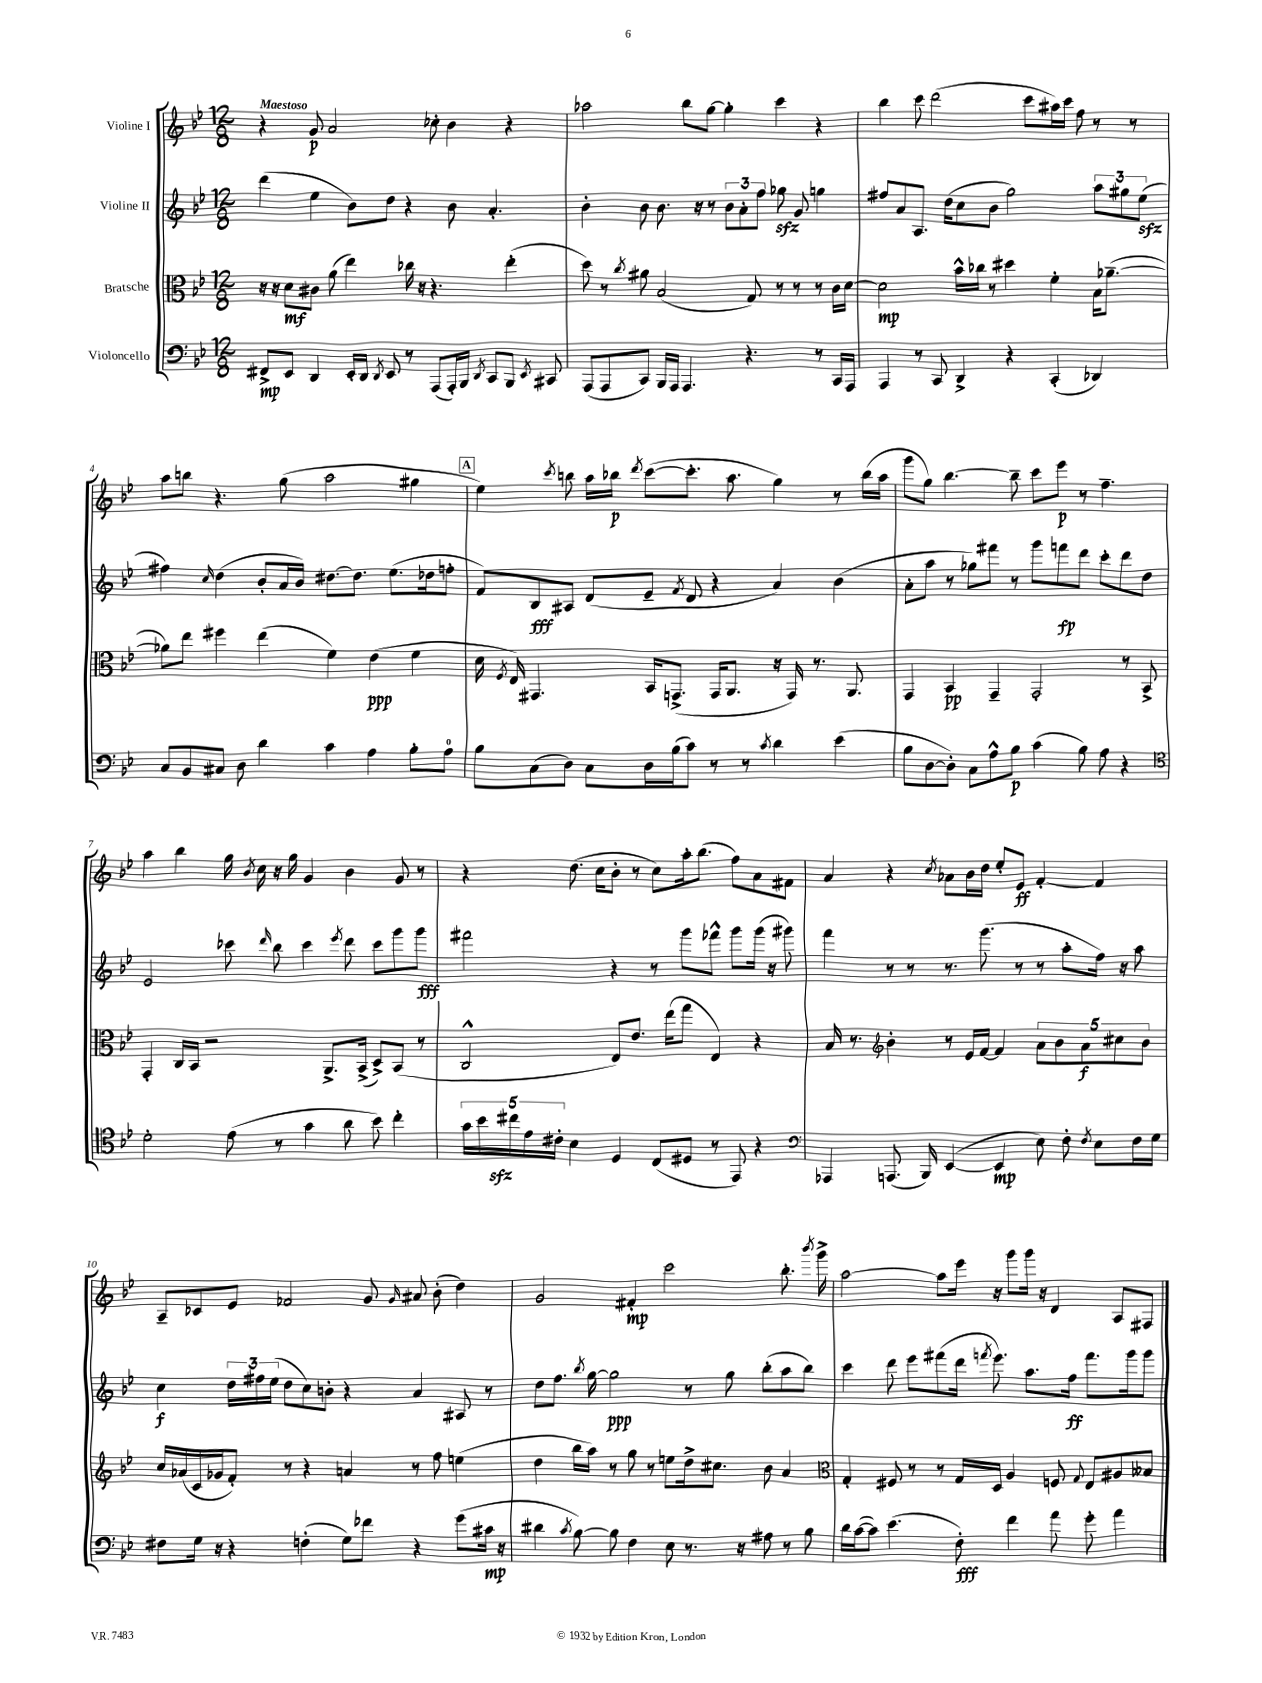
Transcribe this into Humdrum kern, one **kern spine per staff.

**kern	**kern	**kern	**kern
*staff4	*staff3	*staff2	*staff1
*clefF4	*clefC3	*clefG2	*clefG2
*k[b-e-]	*k[b-e-]	*k[b-e-]	*k[b-e-]
*M12/8	*M12/8	*M12/8	*M12/8
8FF#^	16r	(4ddd	4r
.	16r	.	.
8EE-	8d	.	.
4DD	8c#	4ee-	8g
.	(8a	.	2a
16EE-'	4ee-)	8b-)	.
16DD	.	.	.
8qDD	.	.	.
8EE-	.	8dd	.
8r	16cc-	4r	.
.	16r	.	.
(8AAA	4.r	.	8cc-'
16AAA')	.	8b-	4b-
16BBB-	.	.	.
8qDD	.	.	.
8CC	.	4.a'	.
8BBB-	(4ee-'	.	4r
8qEE-	.	.	.
8CC#	.	.	.
=	=	=	=
(8AAA	8dd)	4b-'	2aa-
8AAA	8r	.	.
.	8qcc	.	.
8CC)	8a#	8b-	.
16BBB-	(2B-	8.b-	.
16AAA	.	.	.
4.AAA	.	.	8bb-
.	.	16r	.
.	.	8r	[8gg
.	.	12b-	4gg']
.	.	12a'	.
4.r	8G)	.	.
.	.	12ff	.
.	8r	8gg-	4ccc
.	8r	8g	.
8r	8r	4gg	4r
16CC	16c	.	.
16AAA	[16d	.	.
=	=	=	=
4AAA	2d]	8ff#	4bb-
.	.	8a	.
8r	.	8.A	8ccc
8CC	.	.	(2ddd
.	.	(16dd	.
4DD^	16b-^^	8cc	.
.	16cc-	.	.
.	8r	8b-	.
4r	4dd#	2gg)	.
.	.	.	8ccc
(4CC'	4f'	.	16aa#)
.	.	.	16ccc
.	.	.	8ff
4DD-)	16B-	12aa	8r
.	([8.a-~	.	.
.	.	12gg#	.
.	.	.	8r
.	.	(12ee-	.
=	=	=	=
8C	8a-])	4ff#)	8aa
8BB-	8ee-	.	8bb
.	.	16qqcc	.
8C#	4ff#	(4dd	4.r
8D	.	.	.
4d	(4ee-	8b-'	.
.	.	16a	(8gg
.	.	16b-)	.
4c	4f)	[8.dd#	2aa
.	.	8.dd#]	.
4A	(4e-	.	.
.	.	(8.ee-	.
8B-'	4f	.	4gg#
.	.	16dd-	.
8A	.	8ff'	.
=	=	=	=
8B-	16d	8f)	4ee-)
.	8qF	.	.
.	16E-)	.	.
(8C	4.GG#	8B-	.
.	.	.	8qccc
8D)	.	8A#	8bb
8C	.	(8d	16aa
.	.	.	16bb-
.	.	.	8qddd
16D	16BB-	8e-~	([8ccc
(16B-	(8.GG^	.	.
.	.	8qf	.
8c)	.	8d	8.ccc']
8r	16GG	4r	.
.	8.AA	.	8.aa
8r	.	.	.
8qc	.	.	.
4d	16r	4a)	4gg)
.	16GG)	.	.
.	8.r	.	.
(4e-	.	(4b-	8r
.	8.AA	.	.
.	.	.	(16bb-
.	.	.	16aa
=	=	=	=
8B-	4GG	8a'	8ggg
[8D	.	8aa	8gg)
8D'])	4BB-	8r	[4.bb-
8C	.	8gg-)	.
8A^^	4GG~	8fff#	.
8B-	.	8r	8bb-~]
(4c	2GG'	8ggg	8ccc
.	.	8fff	8eee-
8B-)	.	8ddd	8r
8A	.	8ccc'	4.ff~
4r	8r	8ddd	.
.	8BB-^	8dd	.
=	=	=	=
*clefC4	*	*	*
2d'	4GG'	2e-	4aa
.	16C	.	4bb-
.	16BB-	.	.
.	2r	.	.
(8e-	.	8ccc-	16gg
.	.	.	8qb-
.	.	.	16cc
.	.	16qqddd	.
8r	.	8bb-	16r
.	.	.	16gg
4g	.	4ccc-	4g
.	8.AA^	.	.
.	.	8qeee-	.
8a	.	8ddd	4b-
.	(16BB-^	.	.
8b-)	8D^)	8ccc-	.
4cc'	(8BB-	8ggg	8g
.	8r	8ggg	8r
=	=	=	=
20g	2C^^	2fff#	4r
20b-	.	.	.
20cc#	.	.	.
20e-	.	.	.
20c#'	.	.	.
4B-	.	.	(8.dd
.	.	.	16cc
4D	8E-)	4r	8b-'
.	8.e-	.	8r
(8C	.	8r	8cc)
.	(16ee-	.	.
8D#	8gg	8ggg	16aa'
.	.	.	(8.bb-
8r	4E-)	8fff-^^	.
8EE-)	.	8ggg	8ff)
4r	4r	(16ggg	8a
.	.	16r	.
.	.	8ggg#)	8f#
=	=	=	=
*clefF4	*	*	*
4AAA-	16B-	4fff	4a
.	8.r	.	.
*	*clefG2	*	*
(8.AAA	4b-'	8r	4r
.	.	8r	.
16BBB-)	.	.	.
.	.	.	8qcc
([4EE-	8r	8.r	8a-
.	16e-	.	16b-
.	[16f	(8.ggg	16dd
4EE-]	4f]	.	8ee-'
.	.	8r	8e-
8E-)	10a	8r	[4f'
.	10b-	.	.
8F'	.	8aa'	.
.	10a	.	.
8qF	.	.	.
8E-	.	16ff)	4f]
.	10cc#	.	.
.	.	16r	.
16F	.	8aa	.
.	10b-	.	.
16G	.	.	.
=	=	=	=
8F#	16cc	4cc	8A~
.	(16a-	.	.
16G	16c	.	8c-
16r	16g-	.	.
4r	8f')	24dd	8e-
.	.	24ff#	.
.	.	(24ee-	.
.	8r	8dd	2f-
(4F'	4r	8cc)	.
.	.	8b'	.
8G)	4a	4r	.
8f-	.	.	8g
.	.	.	16qqg
4r	8r	4a	8a#
.	8ff	.	(8b-'
(8g	(4ee	8A#	4dd)
16c#	.	8r	.
16r	.	.	.
=	=	=	=
4d#	4dd	8dd	2g
.	.	8.ff	.
8qc	.	.	.
[8B-)	16bb-	.	.
.	.	8qbb-	.
.	16aa)	[16gg	.
8B-]	8r	2gg]	.
4F	8gg	.	4f#'
.	8r	.	.
8E-	8ee	.	2ccc
8.r	16dd^	8r	.
.	8.cc#	.	.
.	.	8gg	.
16r	.	.	.
8A#	8b-	(8bb-'	.
8r	4a	8aa	8.bb-'
8B-	.	8bb-)	.
.	.	.	8qbbb-
.	.	.	16ggg^
=	=	=	=
*	*clefC3	*	*
16d	4G'	4ccc	[2aa
([16c	.	.	.
8c])	.	.	.
(4.e-	8F#	8ddd	.
.	8r	8eee-	.
.	8r	(8fff#	8aa]
8F')	16G	16ddd	16eee-
.	.	8qfff	.
.	16D	8.eee-)	16r
4f	4A	.	8ggg
.	.	8.aa	16ggg
.	.	.	16r
8a	8F	.	4d
.	.	16ff	.
.	8qqG	.	.
8g'	8E-	8.fff	.
4a	8A#	.	8A
.	.	16ggg	.
.	8B--	8ggg	8F#
==	==	==	==
*-	*-	*-	*-
